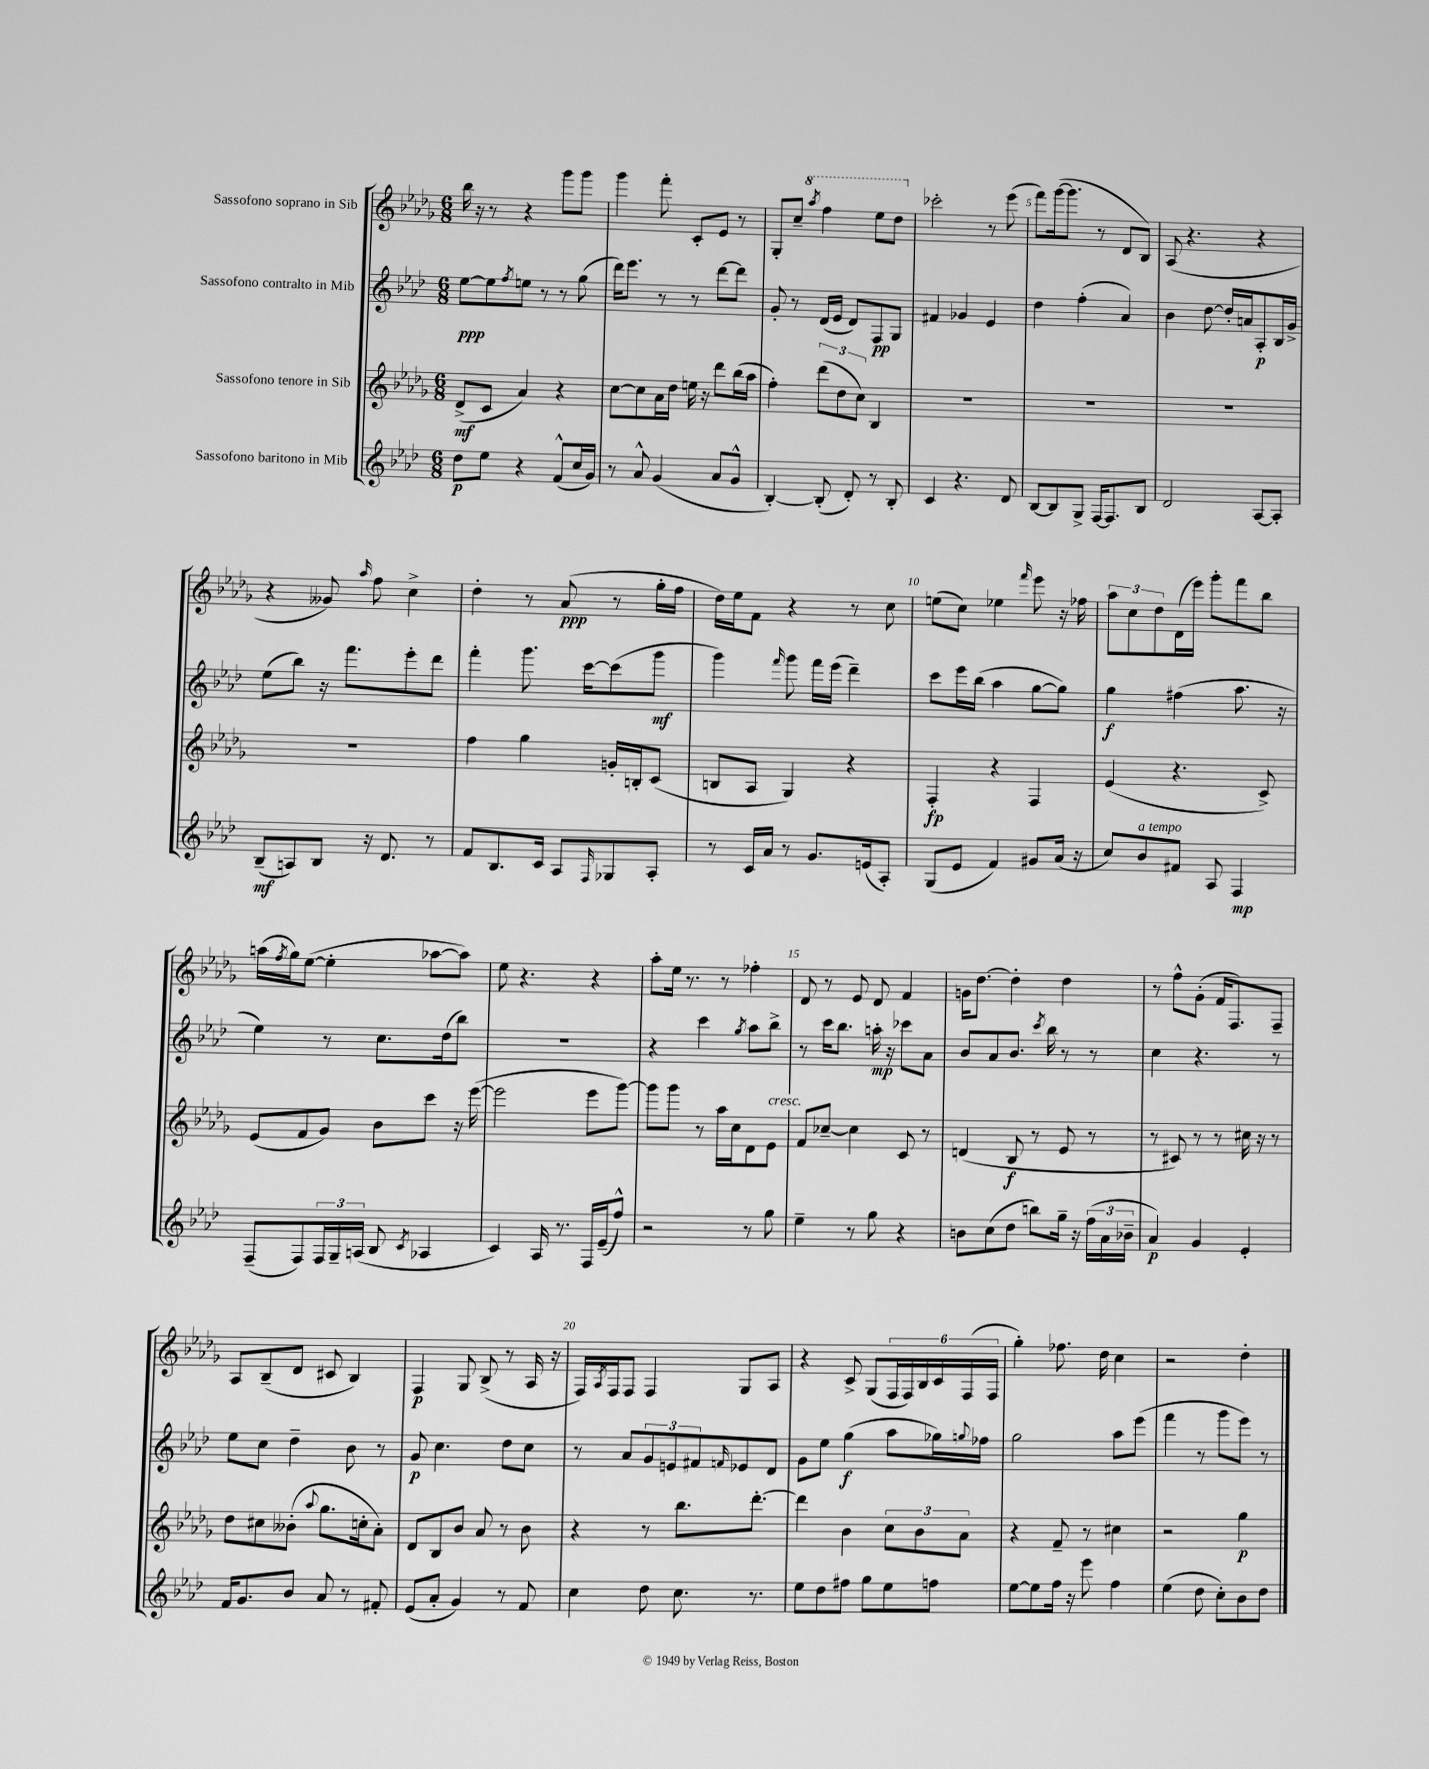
<<
\new StaffGroup <<
\new Staff = "s0" \with { instrumentName = "Sassofono soprano in Sib" } {
    \clef treble \key des \major \numericTimeSignature \time 6/8
    bes''16 r16 r8 r4 ges'''8 ges'''8 |
    ges'''4 f'''8-. c'8-. ees'8 r8 |
    ges8-. c''8-- \ottava #1 \acciaccatura { aes'''8 } f'''4 ees'''8 des'''8 \ottava #0 |
    ces'''2-. r8 ees'''8( |
    f'''8) ges'''16~( ges'''8. r8 des'8 bes8) |
    aes8( r4. r4 |
    r4 geses'8) \grace { aes''16 } f''8 c''4-> |
    des''4-. r8 aes'8\ppp( r8 ges''16-. f''16 |
    des''16) ees''16 f'8 r4 r8 c''8 |
    e''8( c''8) ees''4 \grace { f'''16 } ees'''8 r16 fes''16 |
    \tuplet 3/2 { aes''8 c''8 des''8 } des'16( ees'''16) ges'''8-. f'''8 bes''8 |
    a''16( \acciaccatura { f''8 } ges''16) ees''8~( ees''4-. aes''8~ aes''8) |
    ees''8 r4. r4 |
    aes''8-. ees''16 r8. r8 fes''4-. |
    des'8 r8 ees'8 des'8 f'4 |
    g'16 des''8.~ des''4-. des''4 |
    r8 f''8-^ ges'8-.( f'16 f8.) f8-- |
    aes8 bes8--( des'8 cis'8 bes4) |
    f4\p ges8 bes8->( r8 aes16 r16 |
    f16) \acciaccatura { aes8 } f16 f8 f4 ges8 aes8 |
    r4 c'8-> ges8( \tuplet 6/4 { f16 f16) bes16 c'16 f16( f16 } |
    ges''4-.) fes''8. des''16 c''4 |
    r2 des''4-. \bar "|." |
}
\new Staff = "s1" \with { instrumentName = "Sassofono contralto in Mib" } {
    \clef treble \key aes \major \numericTimeSignature \time 6/8
    ees''8~\ppp ees''8 \acciaccatura { f''8 } e''8 r8 r8 g''8( |
    des'''16) ees'''8. r8 r8 des'''8~ des'''8 |
    g'8-. r8 des'16( ees'16 des'8) f8\pp g8 |
    fis'4 ges'4 ees'4 |
    des''4 f''4-.( aes'4) |
    bes'4 des''8~ des''16-. a'16 aes8-.\p bes16 g'16-> |
    ees''8( bes''8) r16 f'''8. ees'''8-. des'''8 |
    f'''4-. g'''8. c'''16~ c'''8( g'''8\mf |
    g'''4) \grace { f'''16 } g'''8 f'''16 ees'''16( des'''4--) |
    c'''8 ees'''16 bes''16( aes''4 g''8~ g''8) |
    g''4\f fis''4( aes''8. r16 |
    ees''4) r8 c''8. des''16( bes''8) |
    R2. |
    r4 c'''4 \acciaccatura { g''8 } aes''8 bes''8-> |
    r8 c'''16 bes''8. a''16-.\mp r16 ces'''8 aes'8 |
    bes'8 aes'8 bes'8. \acciaccatura { c'''8 } bes''16 r8 r8 |
    c''4 r4. r8 |
    ees''8 c''8 des''4-- bes'8 r8 |
    g'8\p c''4. des''8 c''8 |
    r8 aes'8 \tuplet 3/2 { g'8 e'8 fis'8 } \grace { f'16 } ees'8 des'8 |
    g'8 ees''8 g''4\f( aes''8 ges''16) \appoggiatura { g''8 } fes''16 |
    g''2 aes''8 ees'''8( |
    f'''4 r8 g'''8 ees'''8) r8 \bar "|." |
}
\new Staff = "s2" \with { instrumentName = "Sassofono tenore in Sib" } {
    \clef treble \key des \major \numericTimeSignature \time 6/8
    des'8->\mf( c'8 aes'4) r4 |
    c''8~ c''8 aes'16 des''16 e''16 r16 des'''8 bes''16( aes''16 |
    f''4-.) \tuplet 3/2 { des'''8( des''8 c''8) } bes4 |
    R2. |
    R2. |
    R2. |
    R2. |
    f''4 ges''4 g'16-. b16-. c'8( |
    b8 aes8 ges4) r4 |
    f4-.\fp r4 f4 |
    ees'4( r4. c'8->) |
    ees'8( f'8 ges'8) bes'8 c'''8 r16 ees'''16~( |
    ees'''2 ees'''8 ges'''8~) |
    ges'''8 ges'''8 r8 aes''16 c''16 des'8 ees'8^\markup { \italic "cresc." } |
    f'8 ces''8~-- ces''4 c'8 r8 |
    d'4( bes8\f r8 ees'8 r8 |
    r8 cis'8) r8 r8 cis''16 r16 r8 |
    des''8 cis''8 beses'8-.( \appoggiatura { aes''8 } ges''8. c''16-. aes'8-.) |
    des'8 bes8 bes'8 aes'8 r8 bes'8 |
    r4 r8 bes''8. des'''8.~-. |
    des'''4 bes'4 \tuplet 3/2 { c''8 bes'8 aes'8 } |
    r4 f'8-- r8 cis''4 |
    r2 ges''4\p \bar "|." |
}
\new Staff = "s3" \with { instrumentName = "Sassofono baritono in Mib" } {
    \clef treble \key aes \major \numericTimeSignature \time 6/8
    des''8\p ees''8 r4 f'8-^( c''16 g'16) |
    r8 aes'8-^ g'4( aes'8 g'8-^ |
    bes4~-.) bes8-.( des'8-.) r8 bes8-. |
    c'4 r4. des'8 |
    bes8~ bes8 g8-> f16~ f8. bes8 |
    des'2 aes8~ aes8-. |
    bes8--\mf( a8) bes8 r16 des'8. r8 |
    f'8 bes8. c'16 aes8 \grace { f16 } ges8 aes8-. |
    r8 c'16 aes'16 r8 g'8. e'16( aes8-.) |
    g8( ees'8 f'4) gis'8 aes'16( r16 |
    c''8) bes'8^\markup { \italic "a tempo" } fis'8 aes8 f4\mp |
    f8--( f8) \tuplet 3/2 { f16 g16-- a16( } bes8 \acciaccatura { c'8 } aes4 |
    c'4) aes16 r8. f16 ees'16--( f''8-^) |
    r2 r8 g''8 |
    ees''4-- r8 g''8 r4 |
    b'8 c''8( des''8 b''8) g''16-- r16 \tuplet 3/2 { f''16( aes'16 bes'16-- } |
    aes'4\p) g'4 ees'4-. |
    f'16 g'8. bes'8 aes'8 r8 fis'8-. |
    ees'8( aes'8-. g'4) r8 f'8 |
    c''4 des''8 c''8. r8. |
    ees''8 des''8 fis''8 g''8 ees''8 f''8 |
    ees''8~ ees''8 f''16 r16 ees'''8 f''4 |
    ees''4( des''8 c''8-.) bes'8 des''8 \bar "|." |
}
>>
>>
\layout { \context { \Score \override BarNumber.break-visibility = ##(#f #t #t) barNumberVisibility = #(every-nth-bar-number-visible 5) } }
